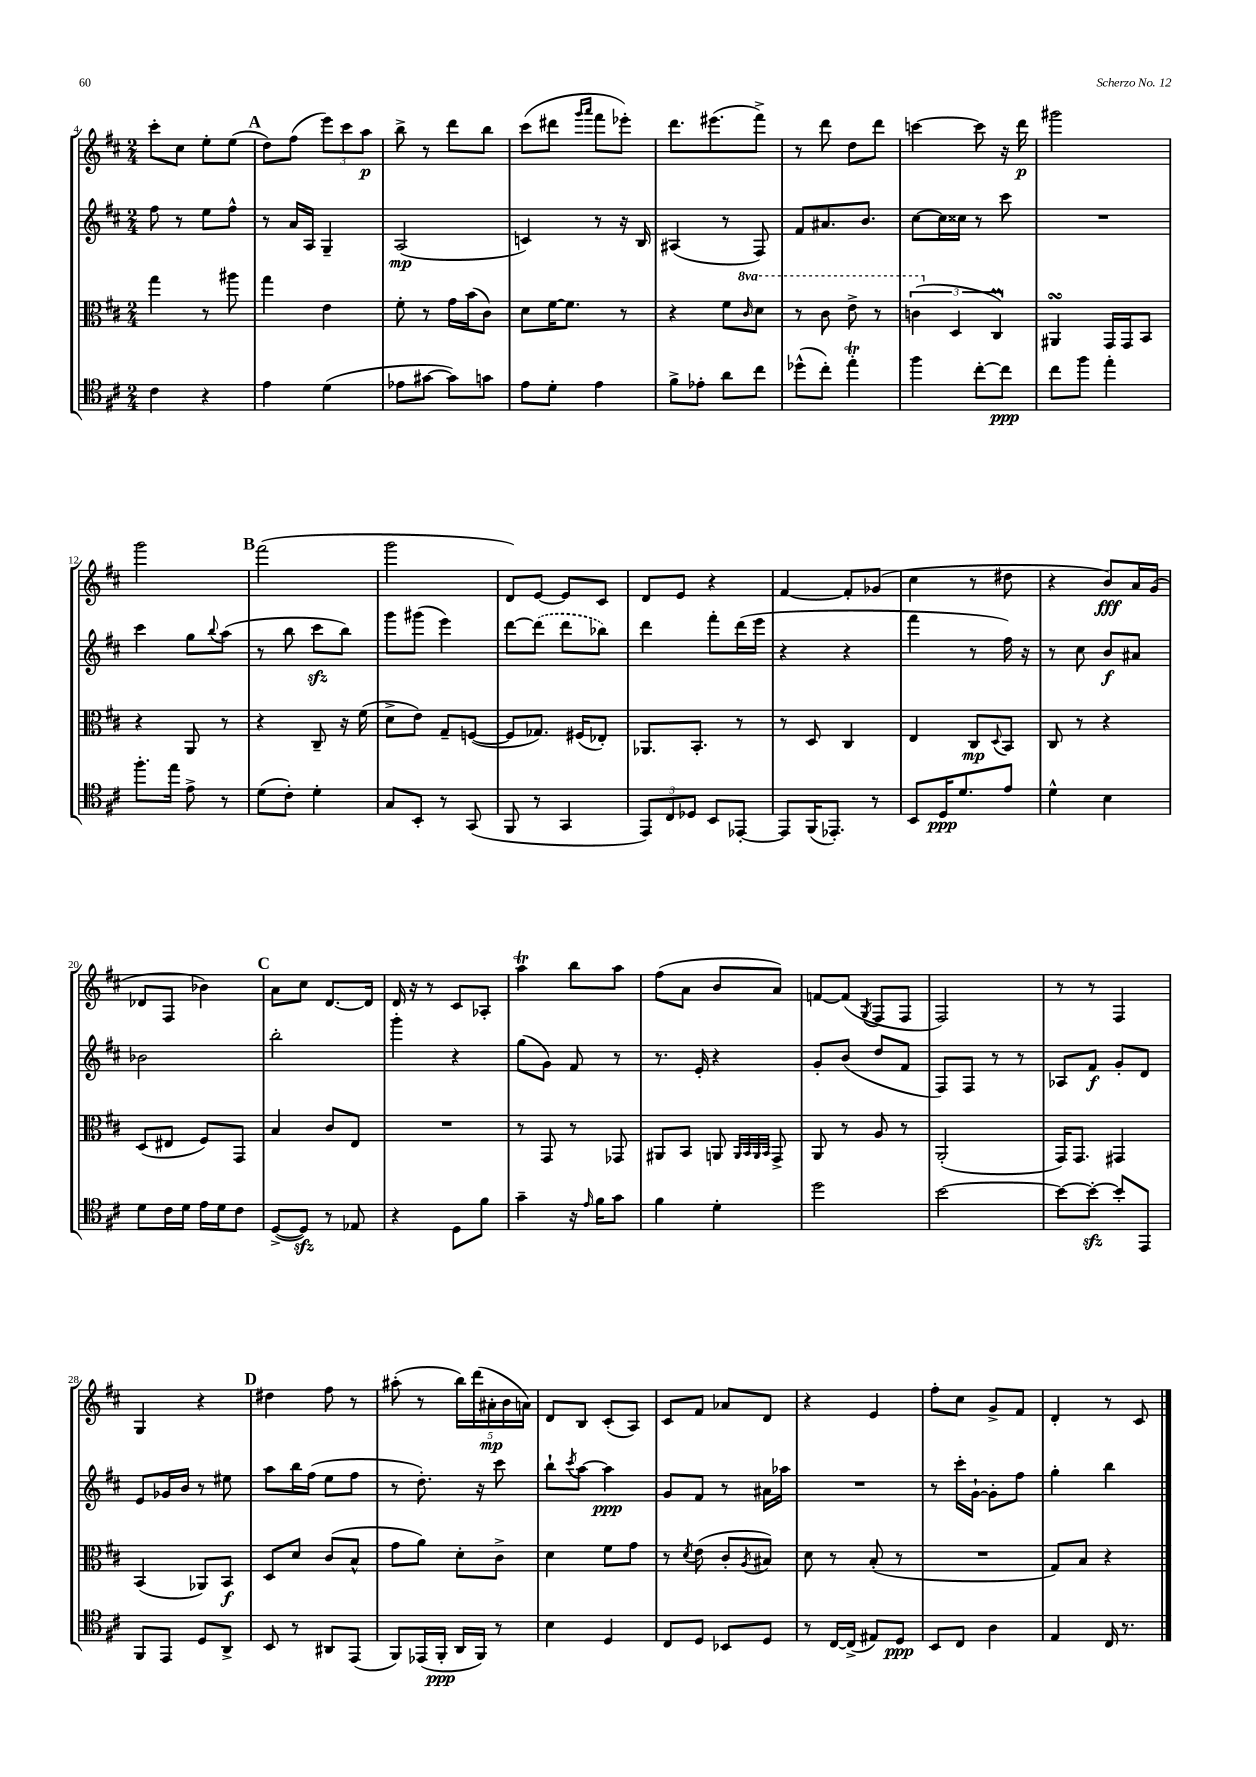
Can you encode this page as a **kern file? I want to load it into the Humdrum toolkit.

**kern	**kern	**kern	**kern
*staff4	*staff3	*staff2	*staff1
*clefC4	*clefC3	*clefG2	*clefG2
*k[f#c#]	*k[f#c#]	*k[f#c#]	*k[f#c#]
*M2/4	*M2/4	*M2/4	*M2/4
4c#\	4gg\	8ff#\	8ccc#'\L
.	.	8r	8cc#\J
4r	8r	8ee\L	8ee'\L
.	8aa#\	8ff#^^\J	(8ee\J
=	=	=	=
4e\	4gg\	8r	8dd\L)
.	.	16a/LL	(8ff#\J
.	.	16A/JJ	.
(4d\	4e\	4G~/	12eee\L)
.	.	.	12ccc#\
.	.	.	12aa\J
=	=	=	=
8e-\L	8f#'\	(2A/	8bb^\
[8g#\J	8r	.	8r
8g#\]L)	16g\LL	.	8ddd\L
.	(16b\J	.	.
8g\J	8c#\J)	.	8bb\J
=	=	=	=
8e\L	8d\L	4c/)	(8ccc#\L
8d'\J	[16f#\K	.	8ddd#\J
.	8.f#\]J	.	.
.	.	.	16qqggg/LL
.	.	.	16qqaaa/JJ
4e\	.	8r	8fff#\L
.	8r	16r	8eee-'\J)
.	.	16B/	.
=	=	=	=
8f#^\L	4r	(4A#/	8.ddd\L
8e-'\J	.	.	.
.	.	.	(8.eee#\
8a\L	8f#\L	8r	.
.	16qqcc#/	.	.
8cc#\J	8dd\J	8F#/)	8fff#^\J)
=	=	=	=
(8dd-^^\L	8r	8f#/L	8r
8cc#'\J)	8cc#\	8.a#/	8ddd\
4ee'\	8ee^\	.	8dd\L
.	.	8.b/J	.
.	8r	.	8ddd\J
=	=	=	=
4ff#\	(6cc\	[8cc#\L	[4ccc\
.	.	16cc#\]L	.
.	6D/	.	.
.	.	16cc##\JJ	.
[8cc#'\L	.	8r	8ccc\]
.	6C#/)	.	.
8cc#\]J	.	8ccc#\	16r
.	.	.	16ddd\
=	=	=	=
8cc#\L	4AA#/	2r	2ggg#\
8ff#\J	.	.	.
4ee'\	16GG/LL	.	.
.	16GG/J	.	.
.	8BB/J	.	.
=	=	=	=
8.ff#'\L	4r	4ccc#\	2ggg\
16ee\Jk	.	.	.
8e^\	8AA/	8gg\L	.
.	.	8qqbb/	.
8r	8r	(8aa\J	.
=	=	=	=
(8d\L	4r	8r	(2fff#\
8c#'\J)	.	8bb\	.
4d'\	8C#~/	8ccc#\L	.
.	16r	8bb\J)	.
.	(16f#\	.	.
=	=	=	=
8G/L	8d^\L	8ggg\L	2ggg\
8BB'/J	8e\J)	(8ggg#\J	.
8r	8G~/L	4eee\)	.
(8GG/	([8F/J	.	.
=	=	=	=
8FF#/	8F/]L	[8ddd\L	8d/L)
8r	8.G-/J)	(8ddd\]J	[8e/J
4GG/	.	8ddd\L	8e/]L
.	(16F#/LK	.	.
.	8E-'/J)	8bb-\J)	8c#/J
=	=	=	=
12EE/L)	8.AA-/L	4ddd\	8d/L
12C#/	.	.	.
.	.	.	8e/J
12D-/J	.	.	.
.	8.BB'/J	.	.
8BB/L	.	8fff#'\L	4r
[8EE-'/J	8r	(16ddd\L	.
.	.	16eee\JJ	.
=	=	=	=
8EE-/]L	8r	4r	[4f#/
(16FF#/K	8D/	.	.
8.EE-'/J)	.	.	.
.	4C#/	4r	8f#'/]L
8r	.	.	(8g-/J
=	=	=	=
8BB/L	4E/	4fff#\	4cc#\
16D/K	.	.	.
8.d/	.	.	.
.	8C#/L	8r	8r
.	8qqD/	.	.
8e/J	8BB/J	16ff#\)	8dd#\
.	.	16r	.
=	=	=	=
4d^^\	8C#/	8r	4r
.	8r	8cc#\	.
4B\	4r	8b/L	8b/L)
.	.	8a#/J	16a/L
.	.	.	(16g/JJ
=	=	=	=
8d\L	(8D/L	2b-\	8d-/L
16c#\L	8E#/J	.	8F#/J
16d\JJ	.	.	.
16e\LL	8F#/L)	.	4b-\)
16d\J	.	.	.
8c#\J	8GG/J	.	.
=	=	=	=
([8D^/L	4B/	2bb'\	8a\L
8D/]J)	.	.	8cc#\J
8r	8c#/L	.	[8.d/L
8E-/	8E/J	.	.
.	.	.	16d/]Jk
=	=	=	=
4r	2r	4ggg'\	16d/
.	.	.	16r
.	.	.	8r
8D\L	.	4r	8c#/L
8f#\J	.	.	8A-'/J
=	=	=	=
4g~\	8r	(8gg\L	4aa\
.	8GG/	8g\J)	.
16r	8r	8f#/	8bb\L
16qqe/	.	.	.
16f#\LK	.	.	.
8g\J	8GG-/	8r	8aa\J
=	=	=	=
4f#\	8AA#/L	8.r	(8ff#\L
.	8BB/J	.	8a\J
.	.	16e'/	.
4d'\	8AA/	4r	8b/L
.	32qqAA/LLL	.	.
.	32qqBB/	.	.
.	32qqAA/	.	.
.	32qqBB/JJJ	.	.
.	8GG^/	.	8a/J)
=	=	=	=
2dd\	8AA/	8g'/L	[8f/L
.	8r	(8b/J	(8f/]J
.	.	.	8qG/
.	8A/	8dd/L	8F#/L
.	8r	8f#/J	8F#/J
=	=	=	=
[2b\	(2AA'/	8F#/L)	2F#/)
.	.	8F#/J	.
.	.	8r	.
.	.	8r	.
=	=	=	=
8b\_L	16GG/LK)	8A-/L	8r
.	8.GG/J	.	.
8b'\_J	.	8f#/J	8r
8b'/]L	4GG#/	8g'/L	4F#/
8EE/J	.	8d/J	.
=	=	=	=
8FF#/L	(4BB/	8e/L	4G/
8EE/J	.	16g-/L	.
.	.	16b/JJ	.
8D/L	8AA-/L)	8r	4r
8AA^/J	8BB/J	8ee#\	.
=	=	=	=
8BB/	8D/L	8aa\L	4dd#\
8r	8d/J	16bb\L	.
.	.	(16ff#\JJ	.
8AA#/L	(8c#/L	8ee\L	8ff#\
(8EE/J	8B^^/J	8ff#\J	8r
=	=	=	=
8FF#/L)	8g\L	8r	(8aa#'\
(16EE-/L	8a\J)	8.dd'\)	8r
16FF#'/JJ	.	.	.
16AA/LL	8d'\L	.	20bb\LL)
.	.	.	(20ddd\
16FF#/JJ)	.	16r	.
.	.	.	20a#'\
8r	8c#^\J	8ccc#\	.
.	.	.	20b\
.	.	.	20a\JJ)
=	=	=	=
4B\	4d\	8bb`\L	8d/L
.	.	8qccc#/	.
.	.	[8aa\J	8B/J
4D/	8f#\L	4aa\]	(8c#'/L
.	8g\J	.	8A/J)
=	=	=	=
8C#/L	8r	8g/L	8c#/L
.	8qd/	.	.
8D/J	(8e\	8f#/J	8f#/J
8BB-/L	8c#'/L	8r	8a-/L
.	8qA/	.	.
8D/J	8B#/J)	16a#\LL	8d/J
.	.	16aa-\JJ	.
=	=	=	=
8r	8d\	2r	4r
[16C#/LL	8r	.	.
(16C#^/]JJ	.	.	.
8E#/L)	(8B'/	.	4e/
8D/J	8r	.	.
=	=	=	=
8BB/L	2r	8r	8ff#'\L
8C#/J	.	16ccc#'\LL	8cc#\J
.	.	[16g`\JJ	.
4A\	.	8g'\]L	8g^/L
.	.	8ff#\J	8f#/J
=	=	=	=
4E/	8G/L)	4gg'\	4d'/
.	8B/J	.	.
16C#/	4r	4bb\	8r
8.r	.	.	.
.	.	.	8c#/
==	==	==	==
*-	*-	*-	*-
